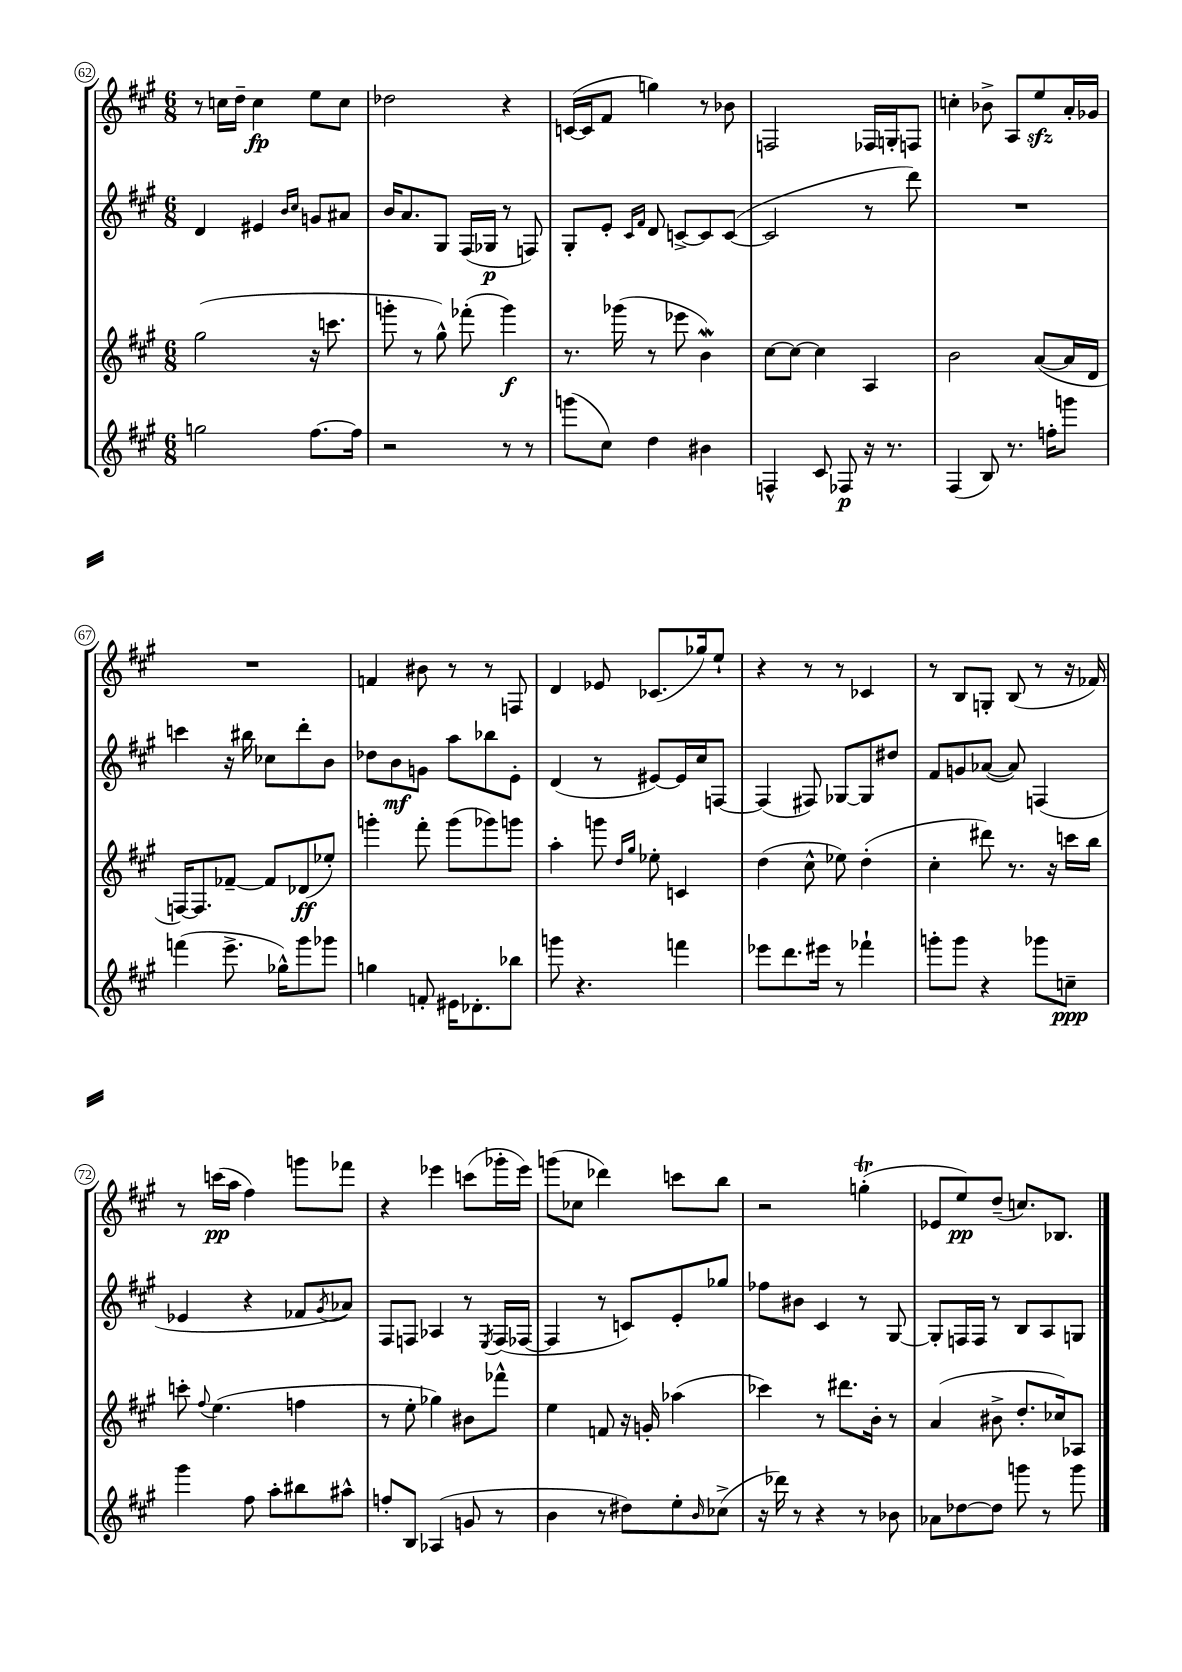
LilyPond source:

<<
\new StaffGroup <<
\new Staff = "s0" {
    \clef treble \key a \major \numericTimeSignature \time 6/8
    r8 c''16 d''16-- c''4\fp e''8 c''8 |
    des''2 r4 |
    c'16~( c'16 fis'8 g''4) r8 bes'8 |
    f2 fes16 g16-. f8 |
    c''4-. bes'8-> a8 e''8\sfz a'16-. ges'16 |
    R2. |
    f'4 bis'8 r8 r8 f8 |
    d'4 ees'8 ces'8.( ges''16) e''8-! |
    r4 r8 r8 ces'4 |
    r8 b8 g8-. b8( r8 r16 fes'16) |
    r8 c'''16\pp( a''16 fis''4) g'''8 fes'''8 |
    r4 ees'''4 c'''8( ges'''16-. ees'''16) |
    g'''8( ces''8 des'''4) c'''8 b''8 |
    r2 g''4-.\trill( |
    ees'8 e''8\pp) d''8--( c''8.) bes8. \bar "|." |
}
\new Staff = "s1" {
    \clef treble \key a \major \numericTimeSignature \time 6/8
    d'4 eis'4 \grace { b'16 cis''16 } g'8 ais'8 |
    b'16 a'8. gis8 fis16( ges16\p r8 f8) |
    gis8-. e'8-. \grace { cis'16 fis'16 } d'8 c'8~-> c'8 c'8~( |
    c'2 r8 d'''8) |
    R2. |
    c'''4 r16 bis''16 ces''8 d'''8-. b'8 |
    des''8 b'8\mf g'8 a''8 bes''8 e'8-. |
    d'4( r8 eis'8~) eis'16 cis''16 f8~ |
    f4( fis8) ges8~ ges8 dis''8 |
    fis'8 g'8 aes'8~( aes'8) f4( |
    ees'4 r4 fes'8 \acciaccatura { gis'8 } aes'8) |
    fis8 f8 aes4 r8 \acciaccatura { e8 } f16( fes16~ |
    fes4 r8 c'8) e'8-. ges''8 |
    fes''8 bis'8 cis'4 r8 gis8~ |
    gis8-. f16 f16 r8 b8 a8 g8 \bar "|." |
}
\new Staff = "s2" {
    \clef treble \key a \major \numericTimeSignature \time 6/8
    gis''2( r16 c'''8. |
    g'''8-. r8 gis''8-^) fes'''8-.( g'''4\f) |
    r8. ges'''16( r8 ees'''8 b'4\mordent) |
    cis''8~ cis''8~ cis''4 a4 |
    b'2 a'8~( a'16 d'16 |
    f16~) f8. fes'8~-- fes'8 des'8\ff( ees''8-.) |
    g'''4-. fis'''8-. g'''8( ges'''8) g'''8 |
    a''4-. g'''8 \grace { d''16 gis''16 } ees''8-. c'4 |
    d''4( cis''8-^ ees''8) d''4-.( |
    cis''4-. dis'''8) r8. r16 c'''16 b''16 |
    c'''8-. \appoggiatura { fis''8 } e''4.( f''4 |
    r8 e''8-. ges''4) bis'8 fes'''8-^ |
    e''4 f'8 r16 g'16-. aes''4( |
    ces'''4) r8 dis'''8. b'16-. r8 |
    a'4( bis'8-> d''8.-. ces''16) aes8 \bar "|." |
}
\new Staff = "s3" {
    \clef treble \key a \major \numericTimeSignature \time 6/8
    g''2 fis''8.~ fis''16 |
    r2 r8 r8 |
    g'''8( cis''8) d''4 bis'4 |
    f4-^ cis'8 fes8\p r16 r8. |
    fis4( b8) r8. f''16-. g'''8 |
    f'''4( e'''8.-> ges''16-^) gis'''8 ges'''8 |
    g''4 f'8-. eis'16 des'8.-. bes''8 |
    g'''8 r4. f'''4 |
    ees'''8 d'''8. eis'''16 r8 fes'''4-! |
    g'''8-. g'''8 r4 ges'''8 c''8--\ppp |
    gis'''4 fis''8 a''8-. bis''8 ais''8-^ |
    f''8-. b8 aes4( g'8 r8 |
    b'4 r8 dis''8) e''8-. \grace { b'16 } ces''8->( |
    r16 des'''16) r8 r4 r8 bes'8 |
    aes'8 des''8~ des''8 g'''8 r8 g'''8 \bar "|." |
}
>>
>>
\layout { \context { \Score currentBarNumber = #62 \override BarNumber.stencil = #(make-stencil-circler 0.1 0.3 ly:text-interface::print) } }
